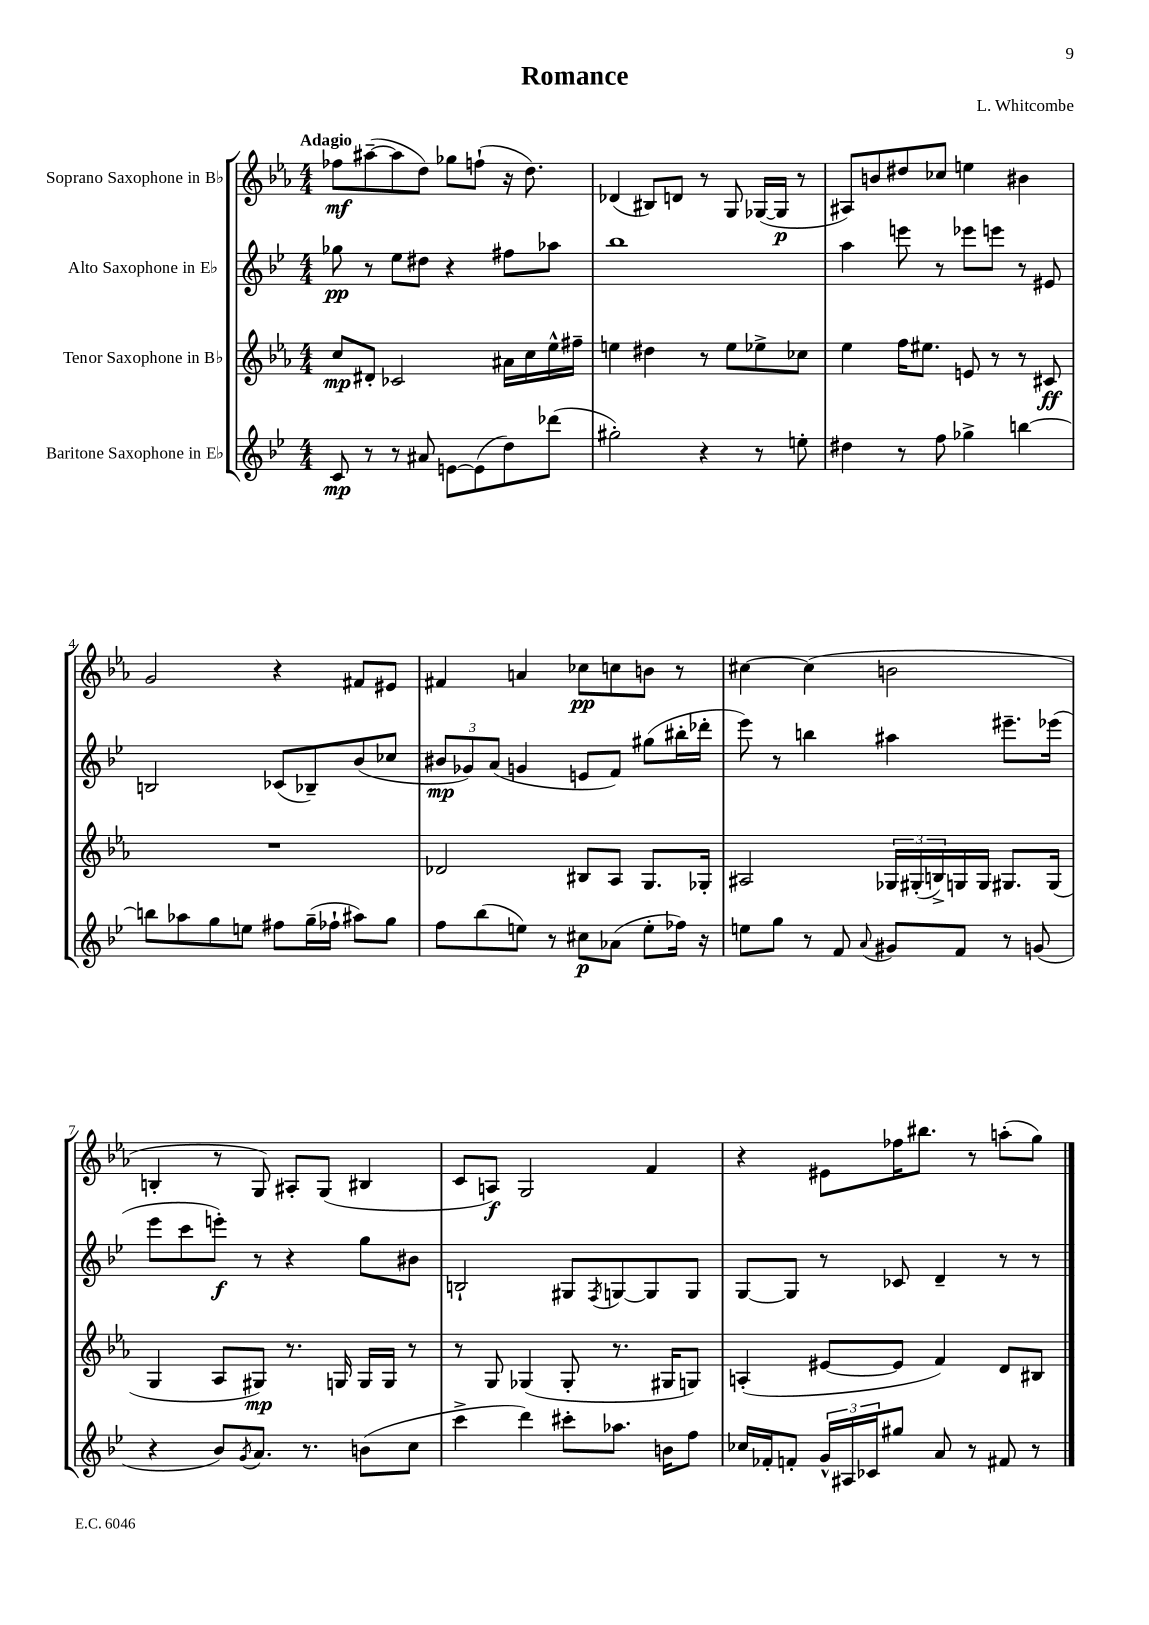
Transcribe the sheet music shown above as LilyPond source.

\header { title = "Romance" composer = "L. Whitcombe" }
<<
\new StaffGroup <<
\new Staff = "s0" \with { instrumentName = "Soprano Saxophone in Bb" } {
    \clef treble \key ees \major \numericTimeSignature \time 4/4 \tempo "Adagio"
    fes''8\mf ais''8~--( ais''8 d''8) ges''8 f''8-!( r16 d''8.) |
    des'4( bis8) d'8 r8 g8 ges16~( ges16\p r8 |
    ais8) b'8 dis''8 ces''8 e''4 bis'4 |
    g'2 r4 fis'8 eis'8 |
    fis'4 a'4 ces''8\pp c''8 b'8 r8 |
    cis''4~ cis''4( b'2 |
    b4-. r8 g8) ais8-. g8( bis4 |
    c'8 a8\f) g2 f'4 |
    r4 eis'8 fes''16 bis''8. r8 a''8-.( g''8) \bar "|." |
}
\new Staff = "s1" \with { instrumentName = "Alto Saxophone in Eb" } {
    \clef treble \key bes \major \numericTimeSignature \time 4/4
    ges''8\pp r8 ees''8 dis''8 r4 fis''8 aes''8 |
    bes''1 |
    a''4 e'''8 r8 ees'''8 e'''8 r8 eis'8 |
    b2 ces'8( bes8--) bes'8( ces''8 |
    \tuplet 3/2 { bis'8\mp ges'8) a'8( } g'4 e'8 f'8) gis''8( bis''16-. des'''16-. |
    ees'''8) r8 b''4 ais''4 eis'''8.-- ees'''16( |
    ees'''8 c'''8 e'''8-.\f) r8 r4 g''8 bis'8 |
    b2-! gis8 \acciaccatura { f8 } g8~ g8 g8 |
    g8~ g8 r8 ces'8 d'4-- r8 r8 \bar "|." |
}
\new Staff = "s2" \with { instrumentName = "Tenor Saxophone in Bb" } {
    \clef treble \key ees \major \numericTimeSignature \time 4/4
    c''8\mp dis'8-. ces'2 ais'16 c''16 ees''16-^ fis''16-- |
    e''4 dis''4 r8 e''8 ees''8-> ces''8 |
    ees''4 f''16 eis''8. e'8 r8 r8 cis'8\ff |
    R1 |
    des'2 bis8 aes8 g8. ges16-. |
    ais2 \tuplet 3/2 { ges16 gis16-.( b16->) } g16 g16 gis8. gis16( |
    g4 aes8 gis8\mp) r8. g16 g16 g16 r8 |
    r8 g8 ges4( ges8-. r8. gis16 g8) |
    a4-.( eis'8~ eis'8 f'4) d'8 bis8 \bar "|." |
}
\new Staff = "s3" \with { instrumentName = "Baritone Saxophone in Eb" } {
    \clef treble \key bes \major \numericTimeSignature \time 4/4
    c'8\mp r8 r8 ais'8 e'8~ e'8( d''8) des'''8( |
    gis''2-.) r4 r8 e''8-. |
    dis''4 r8 f''8 ges''4-> b''4~ |
    b''8 aes''8 g''8 e''8 fis''8 g''16--( fes''16-! ais''8) g''8 |
    f''8 bes''8( e''8) r8 cis''8\p aes'8( e''8-. fes''16) r16 |
    e''8 g''8 r8 f'8 \appoggiatura { a'8 } gis'8 f'8 r8 g'8( |
    r4 bes'8) \acciaccatura { g'8 } a'8. r8. b'8( c''8 |
    c'''4-> d'''4) cis'''8-. aes''8. b'16 f''8 |
    ces''16 fes'16-. f'8-. \tuplet 3/2 { g'16-^ ais16 ces'16 } gis''8 a'8 r8 fis'8 r8 \bar "|." |
}
>>
>>
